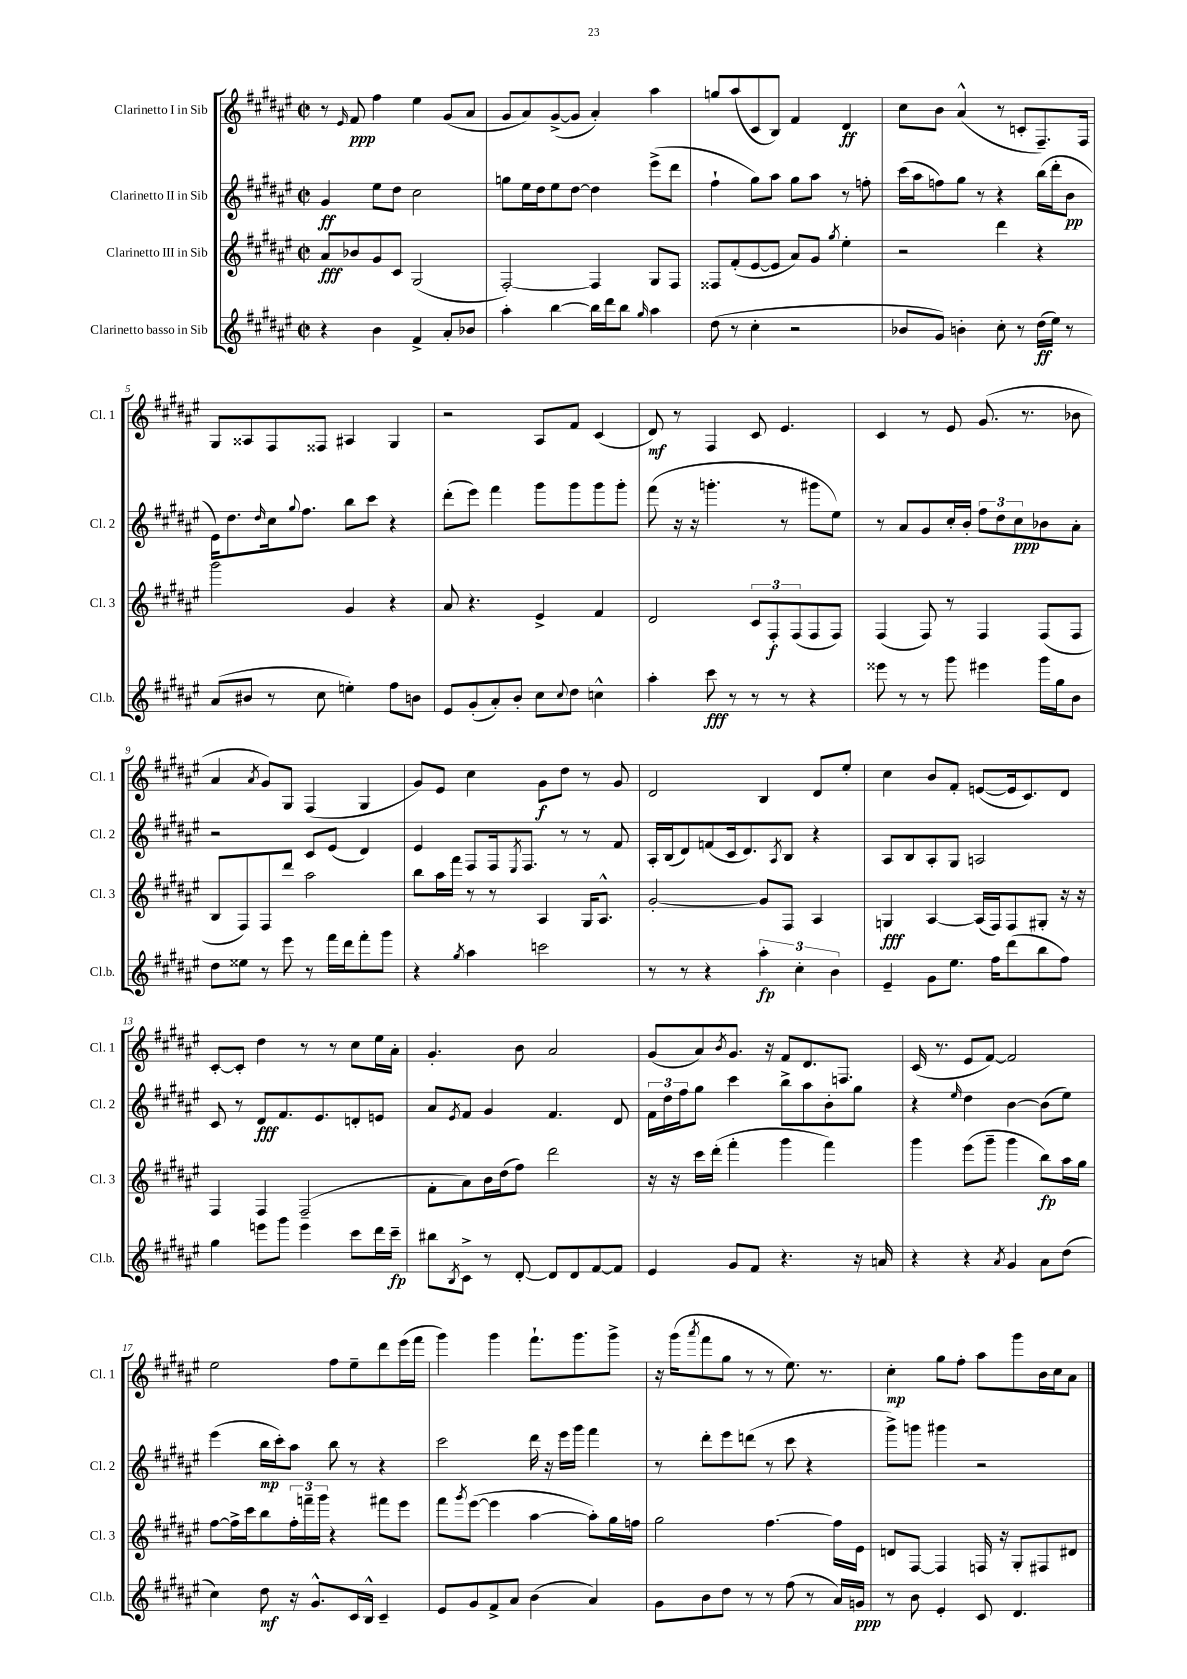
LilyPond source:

<<
\new StaffGroup <<
\new Staff = "s0" \with { instrumentName = "Clarinetto I in Sib" shortInstrumentName = "Cl. 1" } {
    \clef treble \key fis \major \defaultTimeSignature \time 2/2
    r8 \grace { eis'16 } fis'8\ppp fis''4 eis''4 gis'8( ais'8 |
    gis'8 ais'8) gis'8~->( gis'8 ais'4-.) ais''4 |
    g''8 ais''8( cis'8 b8) fis'4 dis'4\ff |
    cis''8 b'8 ais'4-^( r8 c'8-. fis8.--) fis16 |
    gis8 aisis8 fis8 fisis8 ais4 gis4 |
    r2 ais8 fis'8 cis'4( |
    dis'8\mf) r8 fis4 cis'8 eis'4. |
    cis'4 r8 eis'8 gis'8.( r8. bes'8 |
    ais'4 \acciaccatura { ais'8 } gis'8) gis8 fis4( gis4 |
    gis'8) eis'8 cis''4 gis'8\f dis''8 r8 gis'8 |
    dis'2 b4 dis'8 eis''8-. |
    cis''4 b'8 fis'8-. e'8~( e'16 cis'8.) dis'8 |
    cis'8~-. cis'8-. dis''4 r8 r8 cis''8 eis''16 ais'16-. |
    gis'4.-. b'8 ais'2 |
    gis'8( ais'8) \acciaccatura { b'8 } gis'8. r16 fis'8 dis'8. f8. |
    cis'16( r8. eis'8 fis'8~) fis'2 |
    eis''2 fis''8 eis''8-- dis'''8 eis'''16( fis'''16 |
    gis'''4) gis'''4 fis'''8.-! gis'''8. gis'''8-> |
    r16 gis'''16( \acciaccatura { ais'''8 } fis'''8 gis''8 r8 r8 eis''8.) r8. |
    cis''4-.\mp gis''8 fis''8-. ais''8 gis'''8 b'16 cis''16 ais'8 \bar "|." |
}
\new Staff = "s1" \with { instrumentName = "Clarinetto II in Sib" shortInstrumentName = "Cl. 2" } {
    \clef treble \key fis \major \defaultTimeSignature \time 2/2
    gis'4\ff eis''8 dis''8 cis''2 |
    g''8 eis''16 dis''16 eis''8 dis''8~ dis''4 eis'''8->( dis'''8 |
    fis''4-! gis''8) ais''8 gis''8 ais''8 r8 f''8-. |
    cis'''16( ais''16 f''8) gis''8 r8 r4 b''16( dis'''16-. b'8\pp |
    eis'16) dis''8. \grace { dis''16 } cis''16 \appoggiatura { gis''8 } fis''8. b''8 cis'''8 r4 |
    dis'''8-.( eis'''8) fis'''4 gis'''8 gis'''8 gis'''8 gis'''8-. |
    fis'''8( r16 r16 g'''4.-. r8 gis'''8 eis''8) |
    r8 ais'8 gis'8 cis''16-. b'16-. \tuplet 3/2 { fis''8 dis''8 cis''8\ppp } bes'8 ais'8-. |
    r2 cis'8 eis'8( dis'4) |
    eis'4 fis8 fis16 \acciaccatura { eis8 } fis8. r8 r8 fis'8 |
    ais16-. b16( dis'8) f'8( cis'16 dis'8.) \acciaccatura { ais8 } b8 r4 |
    ais8 b8 ais8-. gis8 a2 |
    cis'8 r8 dis'8\fff fis'8. eis'8. d'8-. e'8 |
    ais'8 \acciaccatura { eis'8 } fis'8 gis'4 fis'4. dis'8 |
    \tuplet 3/2 { fis'16 dis''16 fis''16 } gis''8 cis'''4 b''8-> ais''8 b'8-. gis''8 |
    r4 \grace { eis''16 } dis''4 b'4~ b'8( eis''8) |
    eis'''4( b''16\mp cis'''16-.) ais''8 b''8 r8 r4 |
    cis'''2 dis'''16 r16 eis'''16 gis'''16 fis'''4 |
    r8 dis'''8-. eis'''8 d'''8( r8 cis'''8 r4 |
    gis'''8->) g'''8 gis'''4 r2 \bar "|." |
}
\new Staff = "s2" \with { instrumentName = "Clarinetto III in Sib" shortInstrumentName = "Cl. 3" } {
    \clef treble \key fis \major \defaultTimeSignature \time 2/2
    ais'8\fff bes'8 gis'8 cis'8 gis2( |
    fis2~-.) fis4 gis8 fis8 |
    fisis8 fis'8-.( eis'8~ eis'8 ais'8) gis'8 \acciaccatura { gis''8 } eis''4-. |
    r2 dis'''4 r4 |
    gis'''2 gis'4 r4 |
    ais'8 r4. eis'4-> fis'4 |
    dis'2 \tuplet 3/2 { cis'8 fis8-.\f fis8( } fis8 fis8) |
    fis4( fis8) r8 fis4 fis8( fis8 |
    b8 fis8) fis8 dis'''8 ais''2 |
    b''8 ais''16 fis'''16 r8 r8 ais4 gis16 ais8.-^ |
    gis'2~-. gis'8 fis8 ais4 |
    g4\fff ais4~ ais16( fis16) fis8 gis8-. r16 r16 |
    fis4 fis4 fis2--( |
    fis'8-. ais'8) b'16 dis''16( fis''8) dis'''2 |
    r16 r16 cis'''16 dis'''16-.( fis'''4-. gis'''4 fis'''4) |
    gis'''4 eis'''8( gis'''8-- gis'''4 b''8\fp) ais''16 gis''16 |
    fis''8~ fis''16-> cis'''16 b''8 \tuplet 3/2 { fis''16-. f'''16-- gis'''16 } r4 fis'''8 eis'''8 |
    fis'''8 \acciaccatura { gis'''8 } eis'''8~( eis'''4 ais''4~ ais''8-.) gis''16 f''16 |
    gis''2 fis''4.~ fis''16 eis'16 |
    d'8 fis8~ fis4 f16 r16 gis8-. fis8 dis'8 \bar "|." |
}
\new Staff = "s3" \with { instrumentName = "Clarinetto basso in Sib" shortInstrumentName = "Cl.b." } {
    \clef treble \key fis \major \defaultTimeSignature \time 2/2
    r4 b'4 fis'4-> ais'8-. bes'8 |
    ais''4-. b''4~ b''16 dis'''16 b''8 \grace { gis''16 } ais''4 |
    dis''8( r8 cis''4-. r2 |
    bes'8 gis'8) b'4-. cis''8-. r8 dis''16\ff( eis''16) r8 |
    ais'8( bis'8 r8 cis''8 e''4-.) fis''8 b'8 |
    eis'8 gis'8-.( ais'8-.) b'8-. cis''8 \appoggiatura { cis''8 } dis''8 c''4-^ |
    ais''4-. cis'''8\fff r8 r8 r8 r4 |
    eisis'''8 r8 r8 gis'''8 eis'''4 gis'''16 gis''16 b'8 |
    dis''8 eisis''8 r8 eis'''8 r8 fis'''16 dis'''16 fis'''8-. gis'''8 |
    r4 \acciaccatura { gis''8 } ais''4 c'''2 |
    r8 r8 r4 \tuplet 3/2 { ais''4-.\fp cis''4-. b'4 } |
    eis'4-- gis'8 eis''8. fis''16 dis'''8( b''8 fis''8) |
    gis''4 e'''8 gis'''8 e'''4 cis'''8 dis'''16 cis'''16--\fp |
    bis''8 \acciaccatura { b8 } cis'8-> r8 dis'8~-. dis'8 dis'8 fis'8~ fis'8 |
    eis'4 gis'8 fis'8 r4. r16 a'16 |
    r4 r4 \acciaccatura { ais'8 } gis'4 ais'8 dis''8( |
    cis''4) dis''8\mf r16 gis'8.-^ cis'16 b16-^ cis'4-- |
    eis'8 gis'8 fis'8-> ais'8 b'4( ais'4) |
    gis'8 b'8 dis''8 r8 r8 fis''8( r8 ais'16) g'16\ppp |
    r8 b'8 eis'4-. cis'8 dis'4. \bar "|." |
}
>>
>>
